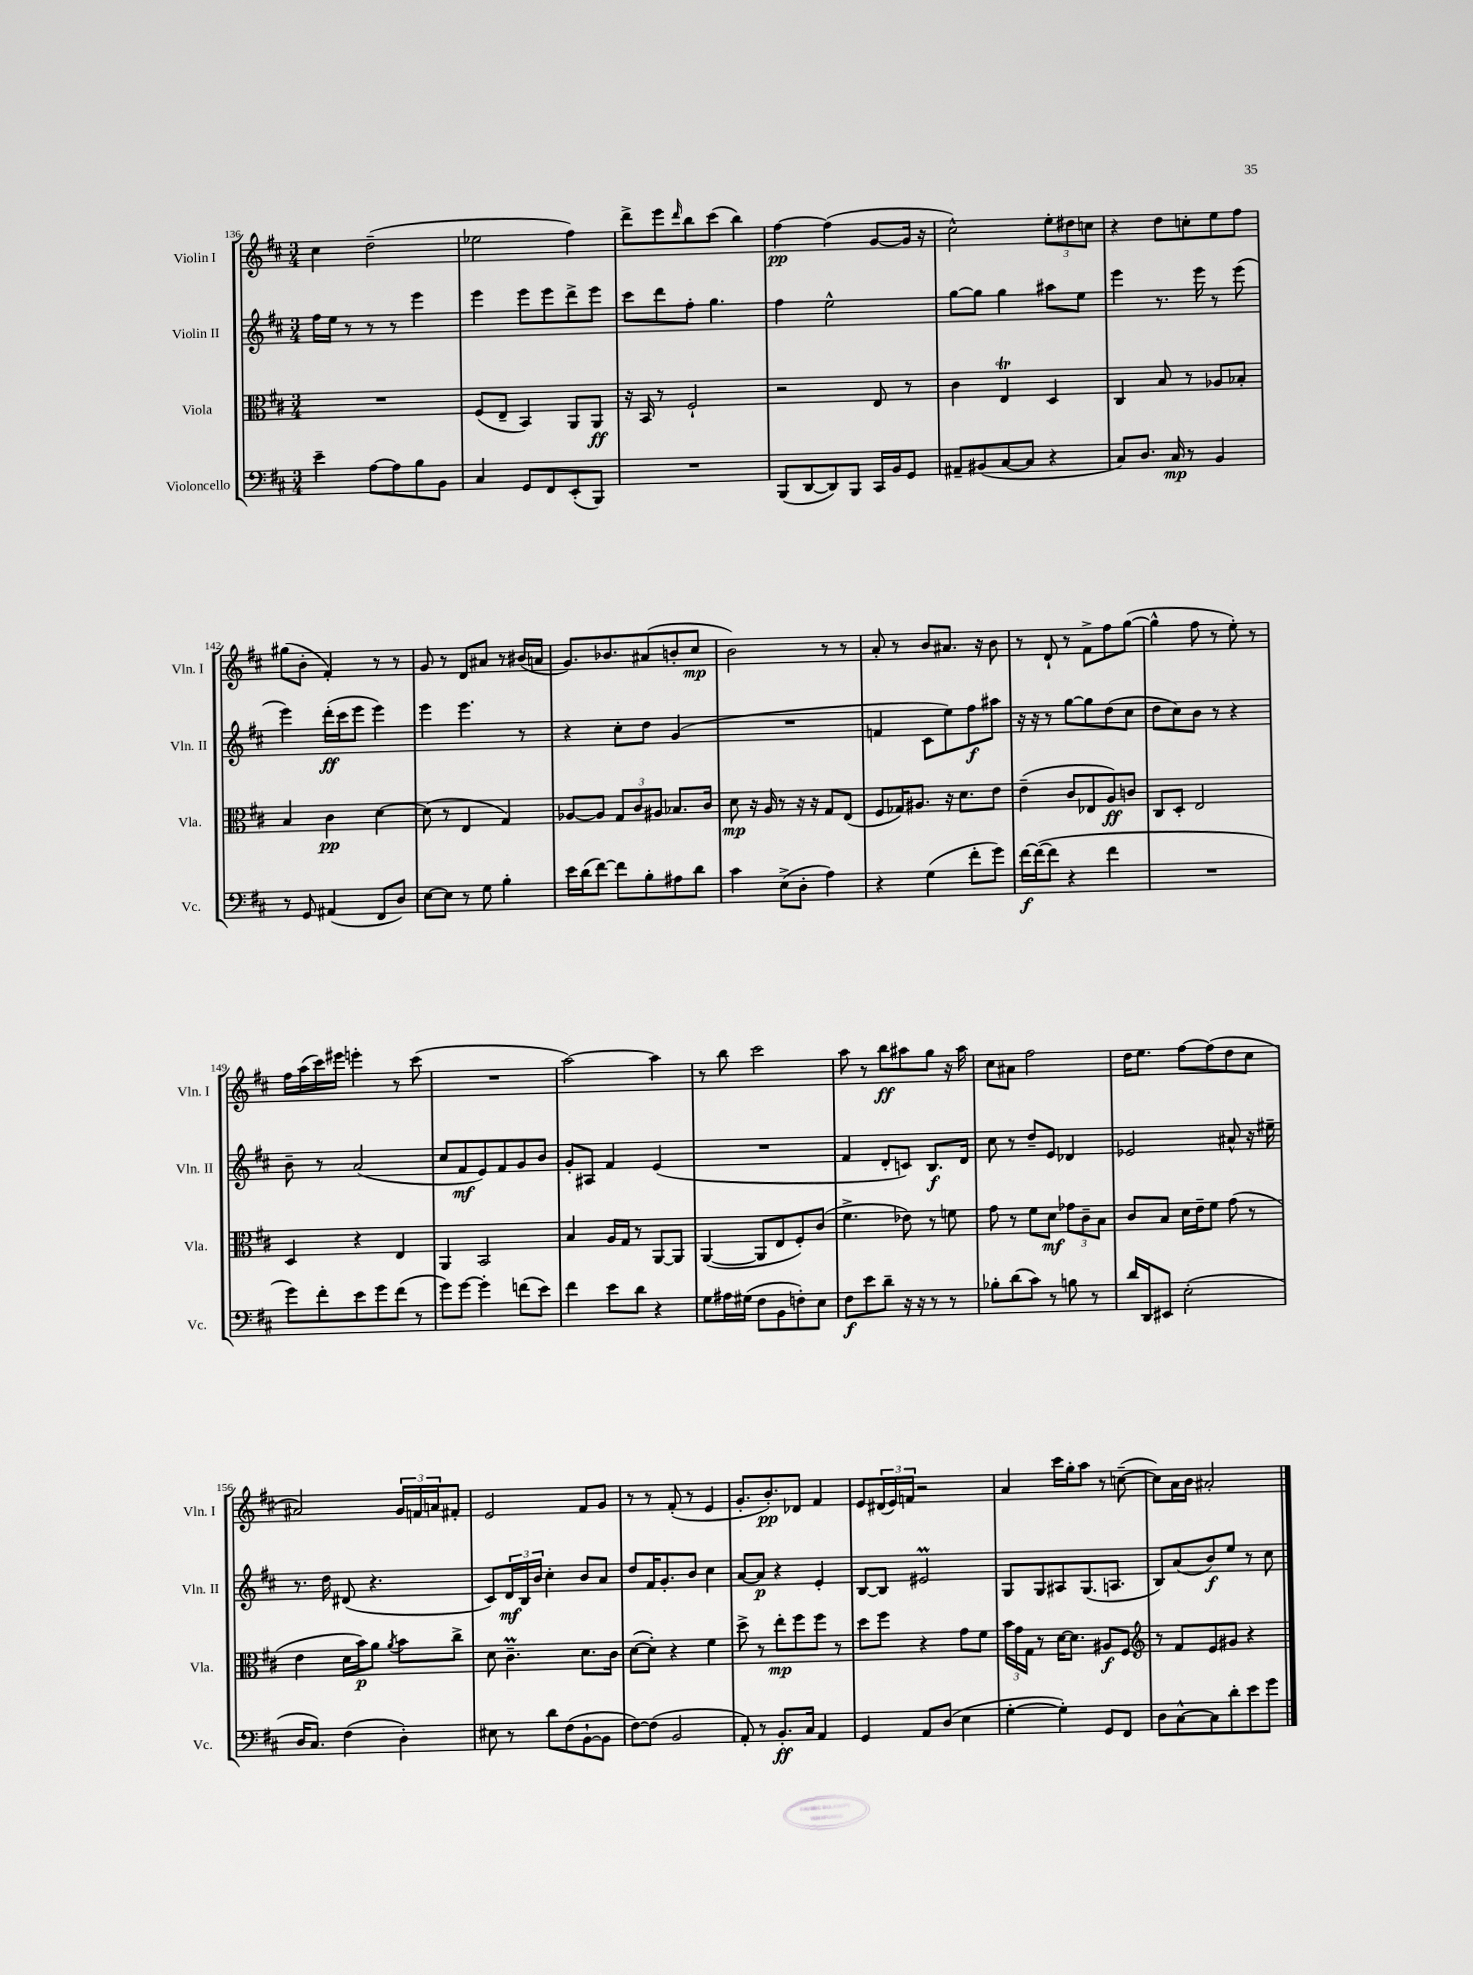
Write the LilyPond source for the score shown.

<<
\new StaffGroup <<
\new Staff = "s0" \with { instrumentName = "Violin I" shortInstrumentName = "Vln. I" } {
    \clef treble \key d \major \numericTimeSignature \time 3/4
    cis''4 d''2--( |
    ees''2 fis''4) |
    d'''8-> e'''8 \grace { d'''16 } b''8 cis'''8( b''4) |
    fis''4~\pp fis''4( g'8~ g'16 r16 |
    cis''2-^) \tuplet 3/2 { e''8-. dis''8 c''8 } |
    r4 d''8 c''8-. e''8 fis''8 |
    gis''8( b'8-. fis'4-.) r8 r8 |
    g'8 r8 d'8 ais'8 r8 bis'16( a'16 |
    g'8.) bes'8. ais'8( b'8-. cis''8\mp |
    b'2) r8 r8 |
    a'8-. r8 b'8 ais'8. r16 b'8 |
    r8 d'8-! r8 fis'8-> fis''8 g''8~( |
    g''4-^ fis''8 r8 e''8-.) r8 |
    fis''16 a''16( cis'''16) eis'''16 e'''4-. r8 cis'''8( |
    R2. |
    a''2~) a''4 |
    r8 b''8 cis'''2 |
    a''8 r8 b''8\ff ais''8 g''8 r16 ais''16 |
    cis''8 ais'8 fis''2 |
    d''16 e''8. fis''8~ fis''8( d''8 cis''8 |
    ais'2) \tuplet 3/2 { g'16 f'16 a'16 } fis'8-. |
    e'2 fis'8 g'8 |
    r8 r8 fis'8-.( r8 e'4 |
    g'8.-. b'8.-.\pp) des'8 fis'4 |
    e'8 \tuplet 3/2 { dis'16( e'16) f'16 } r2 |
    a'4 cis'''16 g''16-. a''8 r8 c''8~--( |
    c''8) a'16 b'16 ais'2-. \bar "|." |
}
\new Staff = "s1" \with { instrumentName = "Violin II" shortInstrumentName = "Vln. II" } {
    \clef treble \key d \major \numericTimeSignature \time 3/4
    fis''16 e''16 r8 r8 r8 e'''4 |
    e'''4 e'''8 e'''8 d'''8-> e'''8 |
    cis'''8 d'''8 fis''8-. g''4. |
    fis''4 e''2-^ |
    g''8~ g''8 g''4 ais''8 e''8 |
    e'''4 r8. e'''16 r8 e'''8( |
    e'''4) d'''16-.\ff( cis'''16 e'''8 e'''4) |
    e'''4 e'''4. r8 |
    r4 cis''8-. d''8 g'4( |
    R2. |
    f'4 cis'8 e''8) fis''8\f ais''8 |
    r16 r16 r8 g''8~ g''8 d''8( cis''8 |
    d''8 cis''8) b'8 r8 r4 |
    b'8-- r8 a'2( |
    cis''8 fis'8\mf e'8) fis'8 g'8 b'8 |
    g'8-. ais8 fis'4 e'4( |
    R2. |
    fis'4 d'8-. c'8) b8.\f d'16 |
    cis''8 r8 d''8-- e'8 des'4 |
    ees'2 ais'8-^ r16 eis''16-- |
    r8. d''16 dis'8( r4. |
    cis'8) \tuplet 3/2 { d'16\mf b16 b'16 } cis''4-. b'8 a'8 |
    d''8 fis'16 g'8.-. b'8 cis''4 |
    a'8~ a'8\p r4 e'4-. |
    b8~ b8 eis'2\prall |
    g8 g8 ais8 g8.( a8. |
    b8) a'8( b'8\f) e''8 r8 cis''8 \bar "|." |
}
\new Staff = "s2" \with { instrumentName = "Viola" shortInstrumentName = "Vla." } {
    \clef alto \key d \major \numericTimeSignature \time 3/4
    R2. |
    fis8( e8-- b,4) a,8 a,8\ff |
    r16 b,16 r8 fis2-! |
    r2 e8 r8 |
    cis'4 e4\trill d4 |
    cis4 b8 r8 aes8 bes8-. |
    b4 cis'4\pp d'4~ |
    d'8( r8 e4 g4) |
    aes8~ aes8 \tuplet 3/2 { g8 cis'8 ais8 } bes8. cis'16 |
    d'8\mp r16 a16 r8 r16 r16 g8 e8( |
    fis8 ges16) ais8. r16 d'8. e'8 |
    e'4--( cis'8 ees8 a8\ff) c'8 |
    cis8 d8-. e2 |
    d4 r4 e4 |
    a,4 b,2 |
    b4 a16 g16 r8 a,8~ a,8 |
    a,4~( a,8 e8 fis8-.) cis'8( |
    fis'4.-> ees'8) r8 f'8 |
    g'8 r8 fis'8 d'8\mf \tuplet 3/2 { ges'8 cis'8-- b8 } |
    cis'8 b8 d'16 e'16-- fis'8 g'8( r8 |
    e'4 d'16 b'16\p) a'8 \acciaccatura { a'8 } b'8 cis''8-> |
    d'8 cis'4.--\prall d'8. cis'16 |
    d'8~( d'8-.) r4 fis'4 |
    d''8-> r8 e''8-.\mp fis''8 fis''8 r8 |
    d''8 fis''8 r4 g'8 fis'8 |
    \tuplet 3/2 { b'16 g'16 g16 } r8 d'16~ d'8. ais8\f fis8 |
    \clef treble r8 fis'8 e'8 gis'8 r4 \bar "|." |
}
\new Staff = "s3" \with { instrumentName = "Violoncello" shortInstrumentName = "Vc." } {
    \clef bass \key d \major \numericTimeSignature \time 3/4
    e'4-- a8~ a8 b8 b,8 |
    cis4 g,8 fis,8 e,8-.( b,,8) |
    R2. |
    b,,8( d,8~ d,8) b,,8 cis,16 b,16 g,8 |
    ais,8-- bis,8( cis8~ cis8 r4 |
    cis8) d8. cis16\mp r8 b,4 |
    r8 g,8 ais,4( fis,8 d8) |
    e8~ e8 r8 g8 b4-. |
    e'16 d'16( fis'8~) fis'8 b8-. ais8 d'8 |
    cis'4 e8->( d8-. a4) |
    r4 g4( fis'8-. g'8) |
    fis'16~\f fis'16~( fis'8 r4 fis'4 |
    R2. |
    g'8) fis'8-. e'8 g'8 fis'8( r8 |
    g'8) g'8~ g'4-. f'8( e'8) |
    fis'4 e'8 d'8 r4 |
    g8 ais16 gis16( fis8 b,8 f8-.) e8 |
    fis8\f e'8 d'8-- r16 r16 r8 r8 |
    bes8-. d'8( cis'8) r8 b8 r8 |
    d'16 d,16 eis,8 e2-.( |
    d16 cis8.) fis4( d4-.) |
    eis8 r8 d'8 fis8( b,8~-! b,8 |
    fis8~) fis8( b,2 |
    a,8-.) r8 b,8.-.\ff cis16 a,4 |
    g,4 a,8 d8( e4 |
    g4~-. g4-.) g,8 fis,8 |
    d8 cis8~-^ cis8 d'8-. e'8 g'8 \bar "|." |
}
>>
>>
\layout { \context { \Score currentBarNumber = #136 } }
